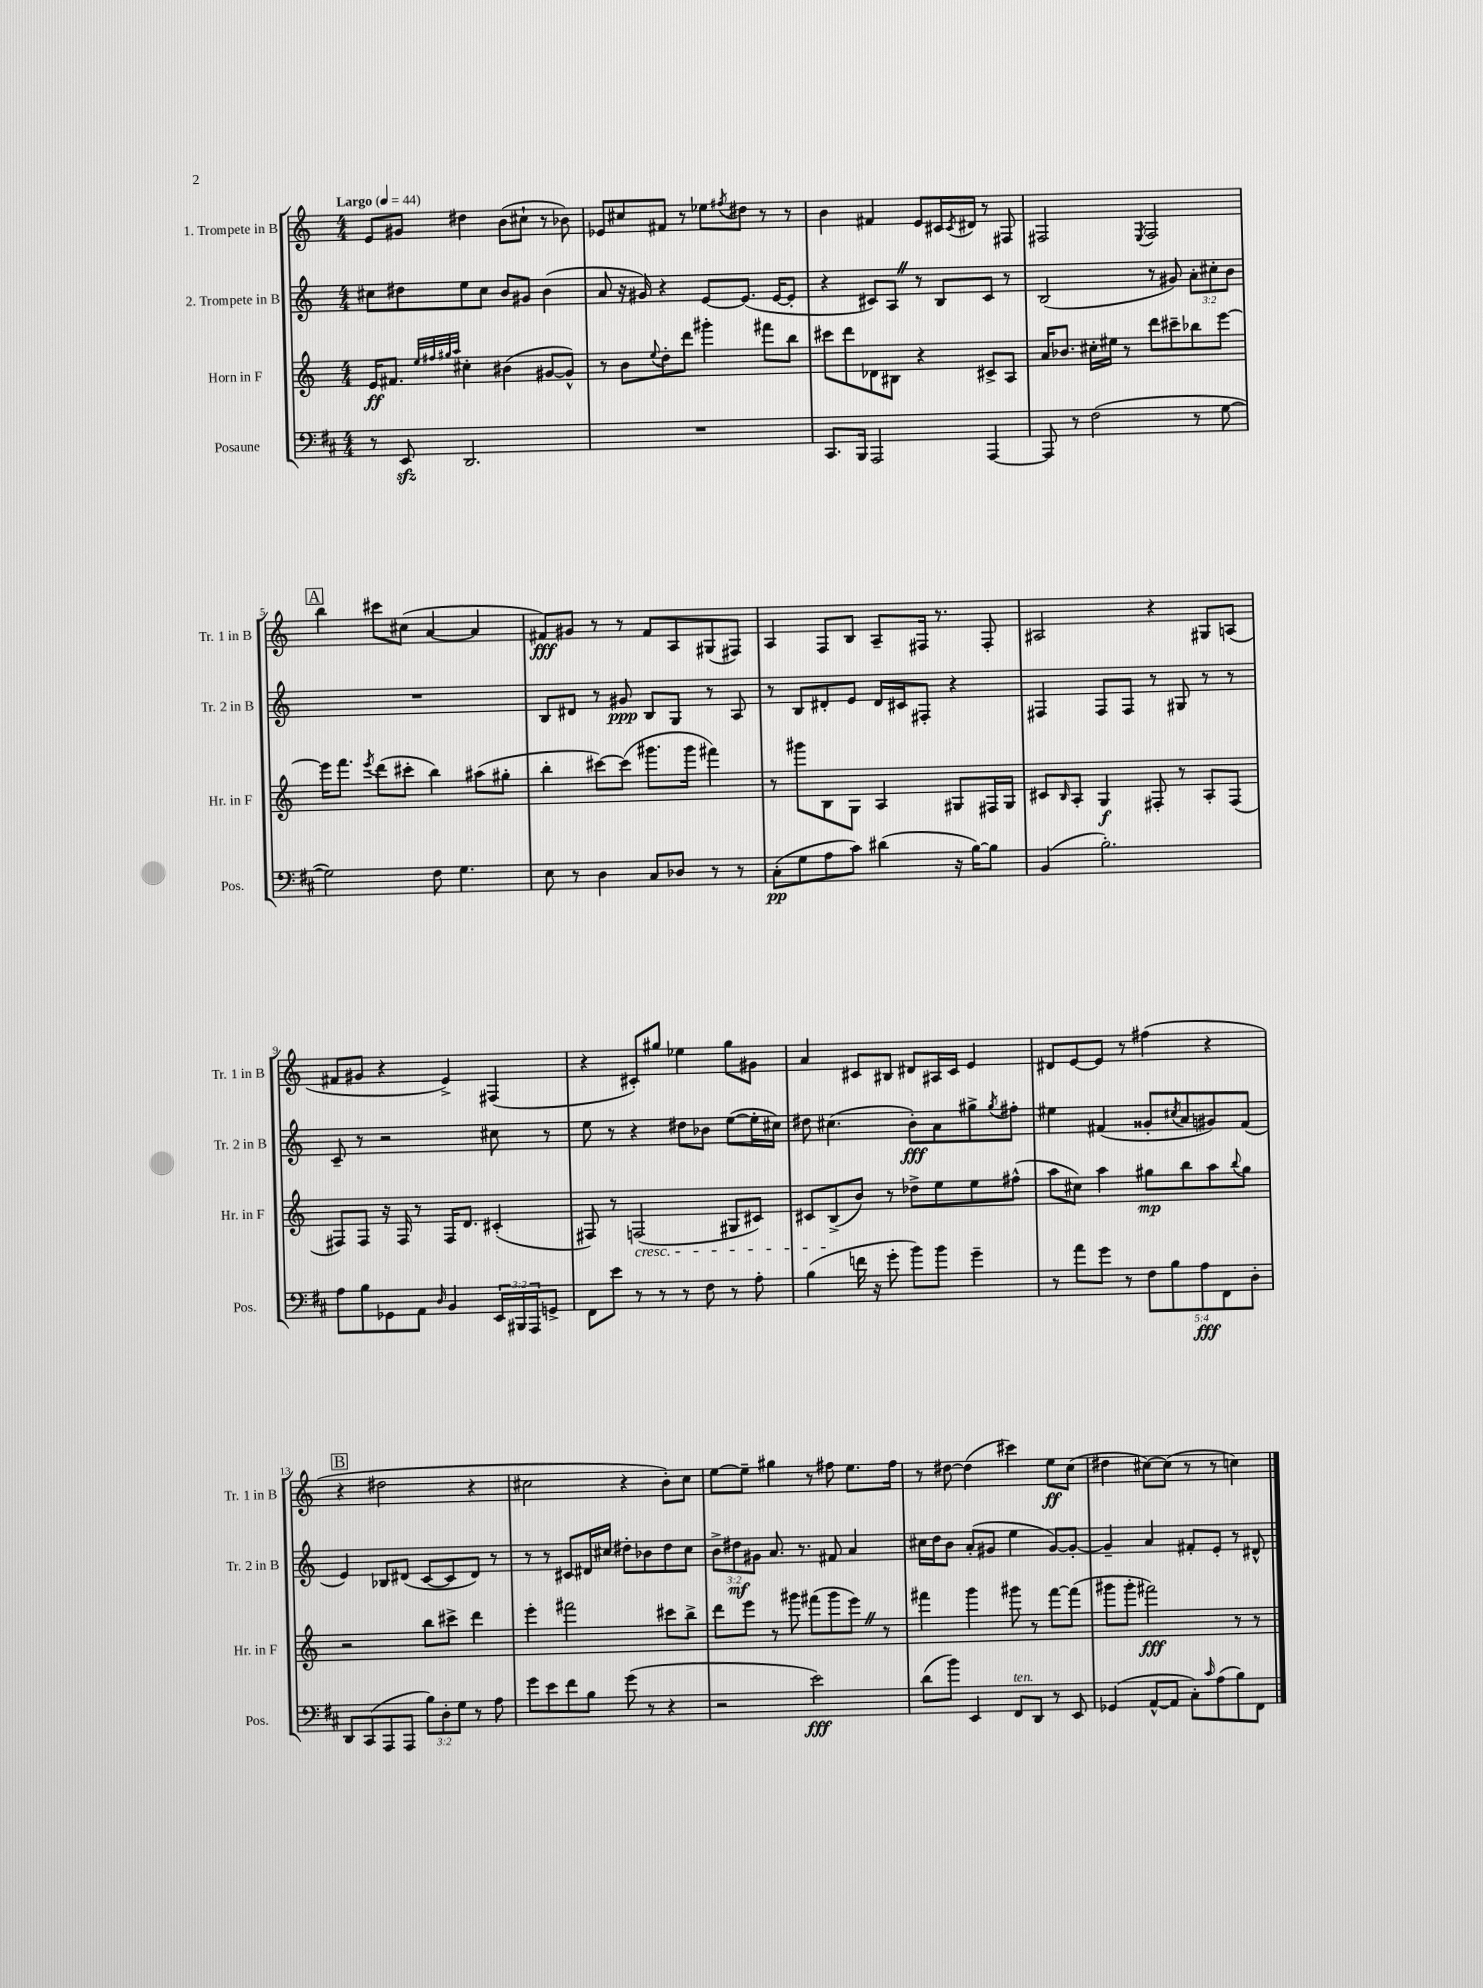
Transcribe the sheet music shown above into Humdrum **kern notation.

**kern	**dynam	**kern	**dynam	**kern	**dynam	**kern	**dynam
*part4	*part4	*part3	*part3	*part2	*part2	*part1	*part1
*staff4	*staff4	*staff3	*staff3	*staff2	*staff2	*staff1	*staff1
*I"Posaune	*	*I"Horn in F	*	*I"2. Trompete in B	*	*I"1. Trompete in B	*
*I'Pos.	*	*I'Hr. in F	*	*I'Tr. 2 in B	*	*I'Tr. 1 in B	*
*clefF4	*	*clefG2	*	*clefG2	*	*clefG2	*
*k[f#c#]	*	*k[]	*	*k[]	*	*k[]	*
*M4/4	*	*M4/4	*	*M4/4	*	*M4/4	*
*MM44	*	*MM44	*	*MM44	*	*MM44	*
=1	=1	=1	=1	=1	=1	=1	=1
!	!	!	!	!	!	!LO:TX:a:B:t=Largo	!
8r	.	16e/KL	ff	8cc#X\L	.	8e/L	.
.	.	8.f#X/J	.	.	.	.	.
8EEzz/	.	.	.	8dd#X\	.	8g#X/J	.
.	.	32qqee/LLL	.	.	.	.	.
.	.	32qqff#X/	.	.	.	.	.
.	.	32qqgg#X/	.	.	.	.	.
.	.	32qqaa/JJJ	.	.	.	.	.
2.DD/	.	4cc#X'\	.	8ee\	.	4dd#X\	.
.	.	.	.	8cc#\J	.	.	.
.	.	(4b#X\	.	8b/L	.	(8b\L	.
.	.	.	.	8g#X/J	.	8cc#X`\J	.
.	.	[8g#X/L	.	(4b\	.	8r	.
.	.	8g#^^/J])	.	.	.	8b-X\)	.
=2	=2	=2	=2	=2	=2	=2	=2
1r	.	8r	.	8a/	.	8e-X/L	.
.	.	8b\L	.	16r	.	8cc#X/	.
.	.	.	.	16g#X/)	.	.	.
.	.	8qqee/	.	.	.	.	.
.	.	8dd'\	.	4r	.	8f#X/J	.
.	.	8ddd\J	.	.	.	8r	.
.	.	4ggg#X'\	.	[8e/L	.	8ee-X\L	.
.	.	.	.	.	.	8qff#X/	.
.	.	.	.	(8.e/J]	.	8dd#X\J	.
.	.	8fff#X\L	.	.	.	8r	.
.	.	.	.	[16e/KL	.	.	.
.	.	8bb\J	.	8e'/J]	.	8r	.
=3	=3	=3	=3	=3	=3	=3	=3
8.CC#/L	.	8ccc#X\L	.	4r	.	4b\	.
.	.	8ddd\	.	.	.	.	.
16BBB/Jk	.	.	.	.	.	.	.
2AAA/	.	8d-X\	.	8c#X/L)	.	4f#X/	.
.	.	8B#X\J	.	8AZ/J	.	.	.
.	.	4r	.	8r	.	8e/L	.
.	.	.	.	8B/L	.	16c#X/L	.
.	.	.	.	.	.	8qc#/	.
.	.	.	.	.	.	16d#X/JJ	.
[4AAA/	.	8c#X^/L	.	8c#/J	.	8r	.
.	.	8A/J	.	8r	.	8F#X/	.
=4	=4	=4	=4	=4	=4	=4	=4
8AAA/]	.	16a/KL	.	(2B/	.	2F#X/	.
.	.	8.b-X/J	.	.	.	.	.
8r	.	.	.	.	.	.	.
(2F#\	.	16cc#X'\LL	.	.	.	.	.
.	.	16ee#X\JJ	.	.	.	.	.
.	.	8r	.	.	.	.	.
.	.	.	.	.	.	8qE/	.
.	.	8ddd\L	.	8r	.	2F#/	.
.	.	8ccc#X~\	.	8g#X/)	.	.	.
8r	.	8bb-X\	.	12a'\L	.	.	.
.	.	.	.	12cc#X'\	.	.	.
[8G\	.	[8eee\J	.	.	.	.	.
.	.	.	.	12b\J	.	.	.
!!LO:LB:g=z
!!LO:REH:place=s1:t=A
=5	=5	=5	=5	=5	=5	=5	=5
2G\])	.	16eee\KL]	.	1r	.	4bb\	.
.	.	8.fff\J	.	.	.	.	.
.	.	8qeee/	.	.	.	.	.
.	.	(8ddd\L	.	.	.	8ccc#X\L	.
.	.	8ccc#X'\J	.	.	.	(8cc#X\J	.
8F#\	.	4bb\)	.	.	.	[4a/	.
4.G\	.	.	.	.	.	.	.
.	.	(8aa#X\L	.	.	.	4a/]	.
.	.	8gg#X'\J	.	.	.	.	.
=6	=6	=6	=6	=6	=6	=6	=6
8E\	.	4bb'\	.	8B/L	.	8f#X/L)	fff
8r	.	.	.	8d#X/J	.	8g#X/J	.
4D\	.	[8ccc#X\L)	.	8r	.	8r	.
.	.	(8ccc#\J]	.	8g#X/	ppp	8r	.
8C#/L	.	8.ggg#X\L	.	8B/L	.	8f#/L	.
8D-X/J	.	.	.	8G/J	.	8A/	.
.	.	16ggg#\Jk	.	.	.	.	.
8r	.	4fff#X\)	.	8r	.	(8G#X/	.
8r	.	.	.	8A/	.	8F#X/J)	.
=7	=7	=7	=7	=7	=7	=7	=7
(8C#'\L	pp	8r	.	8r	.	4A/	.
8G\	.	8ggg#X\L	.	8B/L	.	.	.
8A\	.	8B\	.	8d#X'/	.	8F/L	.
8c#\J)	.	8G\J	.	8e/J	.	8B/J	.
(4d#X\	.	4A/	.	16d#/LL	.	8A~/L	.
.	.	.	.	16c#X/J	.	.	.
.	.	.	.	8F#X'/J	.	16F#X/Jk	.
.	.	.	.	.	.	8.r	.
16r	.	8G#X/L	.	4r	.	.	.
[16B\KL)	.	.	.	.	.	.	.
8B\J]	.	16F#X/L	.	.	.	8F#'/	.
.	.	16G#/JJ	.	.	.	.	.
=8	=8	=8	=8	=8	=8	=8	=8
(4BB/	.	8c#X/L	.	4F#X/	.	2A#X/	.
.	.	16qqB/	.	.	.	.	.
.	.	8A'/J	.	.	.	.	.
2.B'\)	.	4G/	f	8F#/L	.	.	.
.	.	.	.	8F#/J	.	.	.
.	.	8F#X'/	.	8r	.	4r	.
.	.	8r	.	8G#X/	.	.	.
.	.	8A'/L	.	8r	.	8G#X/L	.
.	.	(8F#/J	.	8r	.	(8An/J	.
!!LO:LB:g=z
=9	=9	=9	=9	=9	=9	=9	=9
8A\L	.	8F#X/L)	.	8c~/	.	8f#X/L	.
8B\	.	8F#/J	.	8r	.	8g#X/J	.
8GG-X\	.	16r	.	2r	.	4r	.
.	.	16F#/	.	.	.	.	.
8AA\J	.	8r	.	.	.	.	.
16qqD/	.	.	.	.	.	.	.
4BB/	.	16F#/KL	.	.	.	4e^/)	.
.	.	8.d/J	.	.	.	.	.
24EE/LL	.	(4c#X'/	.	8cc#X\	.	(4F#X/	.
24BBB#X/	.	.	.	.	.	.	.
24AAA/J	.	.	.	.	.	.	.
8GGn^/J	.	.	.	8r	.	.	.
=10	=10	=10	=10	=10	=10	=10	=10
8FF#\L	.	8F#X/)	.	8ee\	.	4r	.
8e\J	.	8r	.	8r	.	.	.
!	!	!LO:TX:b:i:t=cresc.	!	!	!	!	!
8r	.	(2Fn/	.	4r	.	8c#X'/L)	.
8r	.	.	.	.	.	8gg#X/J	.
8r	.	.	.	8dd#X\L	.	4ee-X\	.
8F#\	.	.	.	8b-X\J	.	.	.
8r	.	8G#X/L	.	([8ee\L	.	8gg#\L	.
8A'\	.	8c#X/J)	.	16ee'\L]	.	8g#X\J	.
.	.	.	.	16cc#X\JJ)	.	.	.
=11	=11	=11	=11	=11	=11	=11	=11
(4B\	.	8c#X/L	.	8dd#X\	.	4a/	.
.	.	(8B^/	.	(4.cc#X\	.	.	.
16fn\	.	8b/J)	.	.	.	8c#X/L	.
16r	.	.	.	.	.	.	.
8g'\	.	8r	.	.	.	8B#X/J	.
8b\L)	.	8dd-X^\L	.	8b'\L)	fff	8d#X/L	.
8b\J	.	8ee\	.	8a\	.	16A#X/L	.
.	.	.	.	.	.	16c#/JJ	.
4g~\	.	8ee\	.	8gg#X^\	.	4e/	.
.	.	.	.	8qgg#/	.	.	.
.	.	(8ff#X^^\J	.	8ff#X'\J	.	.	.
=12	=12	=12	=12	=12	=12	=12	=12
8r	.	8aa\L	.	4ee#X\	.	8d#X/L	.
8a\L	.	8cc#X\J)	.	.	.	[8e/	.
8g\J	.	4aa\	.	(4f#X/	.	8e/J]	.
8r	.	.	.	.	.	8r	.
10F#\L	.	8gg#X\L	mp	8g##X'/L	.	(4ff#X\	.
10B\	.	.	.	.	.	.	.
.	.	.	.	8qcc#X/	.	.	.
.	.	8bb\	.	8a/	.	.	.
10A\	fff	.	.	.	.	.	.
.	.	8aa\	.	8g#X/)	.	4r	.
10FF#\	.	.	.	.	.	.	.
.	.	8qqbb/	.	.	.	.	.
.	.	8gg#\J	.	(8f#/J	.	.	.
10D'\J	.	.	.	.	.	.	.
!!LO:LB:g=z
!!LO:REH:place=s1:t=B
=13	=13	=13	=13	=13	=13	=13	=13
8DD/L	.	2r	.	4e/)	.	4r	.
(8CC#/	.	.	.	.	.	.	.
8AAA/	.	.	.	8B-X/L	.	2dd#X\	.
8AAA/J	.	.	.	(8d#X/J	.	.	.
12B\L)	.	8bb\L	.	[8c/L	.	.	.
12D'\	.	.	.	.	.	.	.
.	.	8ccc#X^\J	.	8c/]	.	.	.
12G\J	.	.	.	.	.	.	.
8r	.	4ddd\	.	8d#/J)	.	4r	.
8A\	.	.	.	8r	.	.	.
=14	=14	=14	=14	=14	=14	=14	=14
8g\L	.	4eee'\	.	8r	.	2cc#X\	.
8e\	.	.	.	8r	.	.	.
8f#\	.	2fff#X\	.	8c#X/L	.	.	.
8B\J	.	.	.	16d#X/L	.	.	.
.	.	.	.	16cc#X/JJ	.	.	.
(8g\	.	.	.	8dd#X'\L	.	4r	.
8r	.	.	.	8b-X\	.	.	.
4r	.	8ccc#X\L	.	8dd#\	.	8b'\L)	.
.	.	8bb^\J	.	8cc#\J	.	8cc#\J	.
=15	=15	=15	=15	=15	=15	=15	=15
2r	.	8ddd\L	.	12b^\L	.	[8ee\L	.
.	.	.	.	12dd#X\	mf	.	.
.	.	8eee\J	.	.	.	8ee~\J]	.
.	.	.	.	12g#X\J	.	.	.
.	.	8r	.	8.a/	.	4gg#X\	.
.	.	8ggg#X\	.	.	.	.	.
.	.	.	.	8.r	.	.	.
2e\)	fff	(8fff#X\L	.	.	.	8r	.
.	.	8ggg#\	.	8f#X/	.	8ff#X\	.
.	.	8eeeZ\J)	.	4a/	.	8.ee\L	.
.	.	8r	.	.	.	.	.
.	.	.	.	.	.	16ff#\Jk	.
=16	=16	=16	=16	=16	=16	=16	=16
(8d\L	.	4fff#X\	.	16cc#X\LL	.	8r	.
.	.	.	.	16dd\J	.	.	.
8b\J)	.	.	.	8b\J	.	[8dd#X\	.
4EE/	.	4ggg\	.	(8a'/L	.	(4dd#\]	.
.	.	.	.	8g#X/J	.	.	.
!LO:TX:a:i:t=ten.	!	!	!	!	!	!	!
8FF#/L	.	8ggg#X\	.	4ee\	.	4ccc#X\)	.
8DD/J	.	8r	.	.	.	.	.
8r	.	[8fff#\L	.	[8g#/L)	.	8ee\L	ff
8EE/	.	(8fff#\J]	.	8g#'/J_	.	(8cc\J	.
=17	=17	=17	=17	=17	=17	=17	=17
(4GG-X/	.	8ggg#X\L	.	4g#~/]	.	4dd#X\	.
.	.	8ggg#'\J	.	.	.	.	.
[8AA^^/L	.	2fff#X\)	fff	4a/	.	[8cc#X\L)	.
8AA/J]	.	.	.	.	.	(8cc#\J]	.
8C#'\L)	.	.	.	8f#X'/L	.	8r	.
16qqc#/	.	.	.	.	.	.	.
(8A\	.	.	.	8e'/J	.	8r	.
8B\)	.	8r	.	8r	.	4ccn\)	.
8FF#\J	.	8r	.	8d#X^^/	.	.	.
==	==	==	==	==	==	==	==
*-	*-	*-	*-	*-	*-	*-	*-
